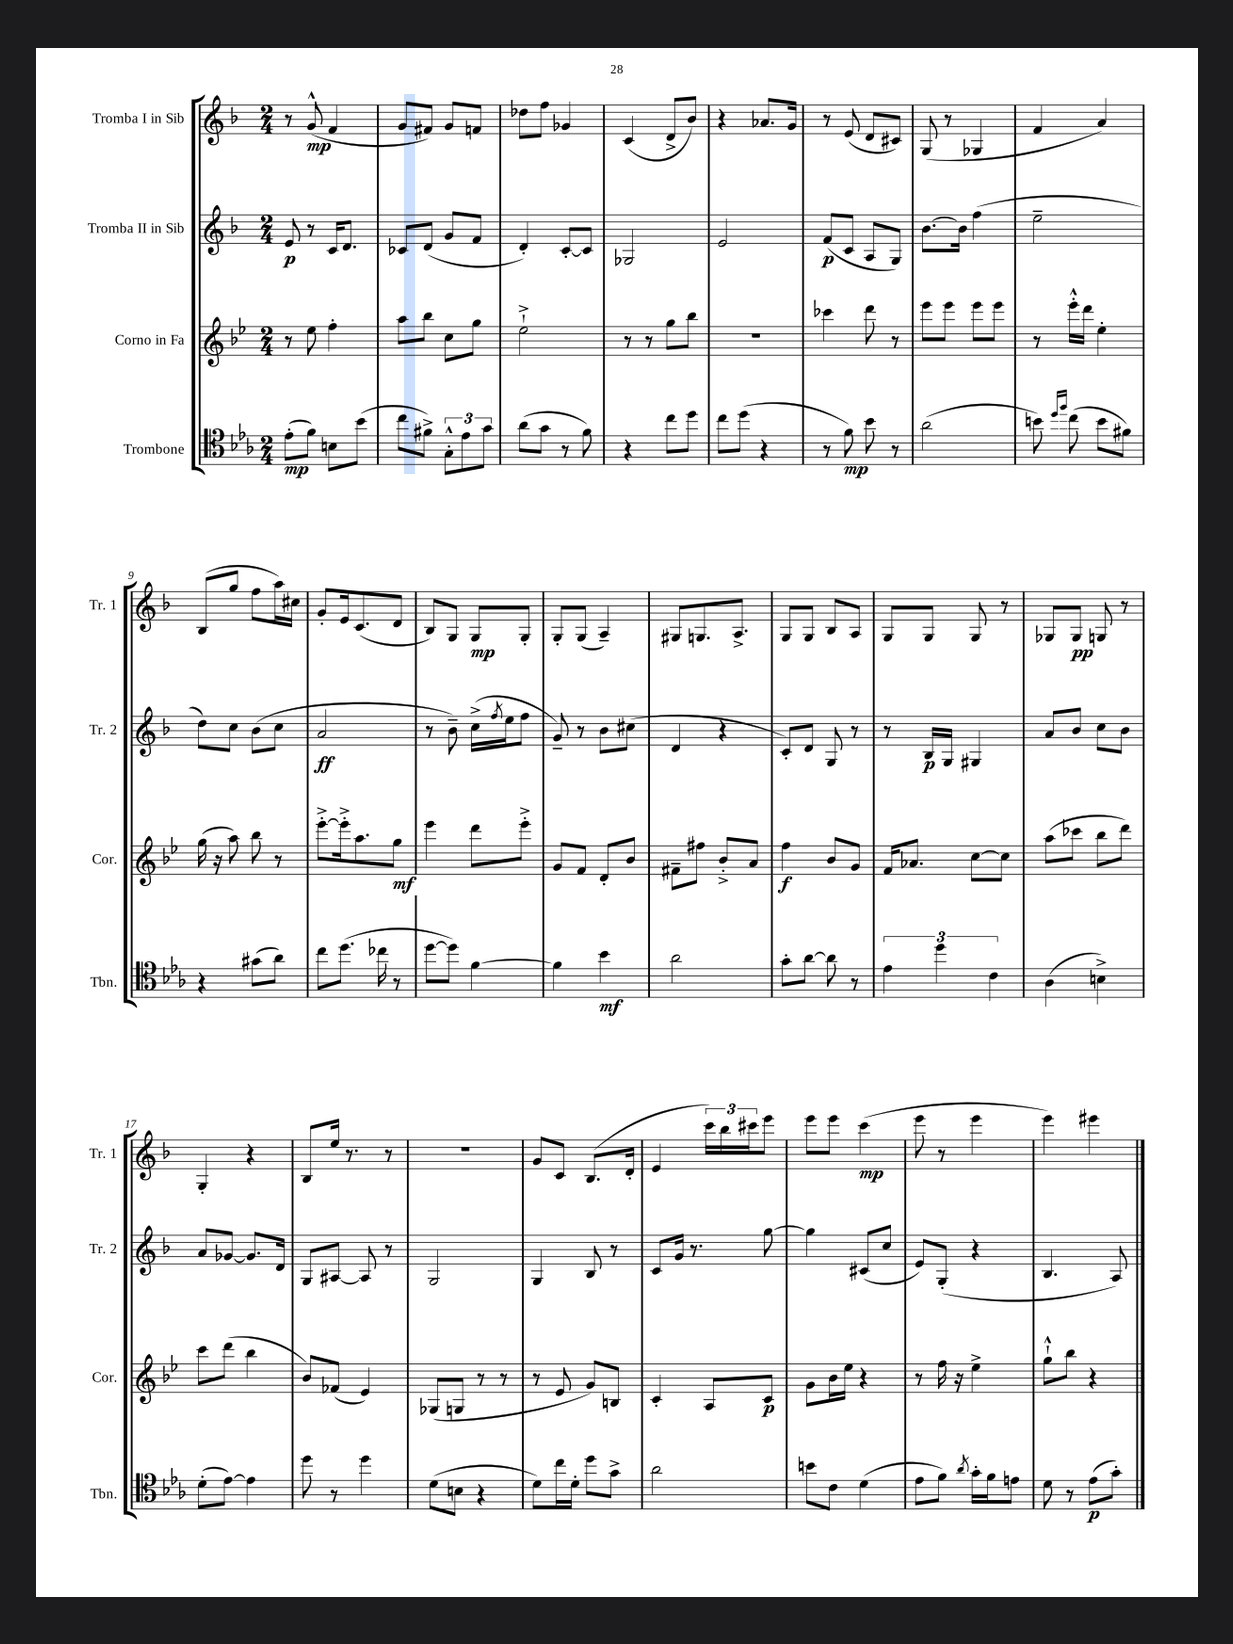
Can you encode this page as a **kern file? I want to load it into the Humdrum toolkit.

**kern	**kern	**kern	**kern
*staff4	*staff3	*staff2	*staff1
*clefC4	*clefG2	*clefG2	*clefG2
*k[b-e-a-]	*k[b-e-]	*k[b-]	*k[b-]
*M2/4	*M2/4	*M2/4	*M2/4
(8e-'	8r	8e	8r
8f)	8ee-	8r	(8g^^
8B	4ff'	16c	4f
.	.	8.d	.
(8b-	.	.	.
=	=	=	=
8cc	8aa	8c-	8g
8f#^)	8bb-	(8d	8f#)
12G'^^	8cc	8g	8g
12e-	.	.	.
.	8gg	8f	8f
12g	.	.	.
=	=	=	=
(8a-	2ee-`^	4d')	8dd-
8g	.	.	8ff
8r	.	[8c'	4g-
8f)	.	8c]	.
=	=	=	=
4r	8r	2G-	(4c
.	8r	.	.
8cc	8gg	.	8d^
8dd	8bb-	.	8b-)
=	=	=	=
8cc	2r	2e	4r
(8dd	.	.	.
4r	.	.	8.a-
.	.	.	16g
=	=	=	=
8r	4ccc-	(8f	8r
8f)	.	8c	(8e
8b-	8ddd	8A	8d
8r	8r	8G)	8c#)
=	=	=	=
(2a-	8eee-	[8.b-	(8G
.	8eee-	.	8r
.	.	16b-]	.
.	8eee-	(4ff	4G-
.	8eee-	.	.
=	=	=	=
8b)	8r	2ee~	4f
16qqdd	.	.	.
16qqff	.	.	.
(8cc	16eee-'^^	.	.
.	16ddd	.	.
8b	4ee-'	.	4a)
8f#)	.	.	.
=	=	=	=
4r	(16gg	8dd)	(8B-
.	16r	.	.
.	8aa)	8cc	8gg
(8g#	8bb-	(8b-	8ff
8a-)	8r	8cc	16aa)
.	.	.	16cc#
=	=	=	=
8cc	[8eee-'^	2a	8g'
(8.dd	16eee-'^]	.	16e
.	8.aa	.	(8.c
16cc-	.	.	.
8r	8gg	.	8d
=	=	=	=
[8dd	4eee-	8r	8B-)
8dd])	.	8b-~)	8G
[4f	8ddd	(16cc^	8G
.	.	8qff	.
.	.	16ee	.
.	8eee-'^	8ff	8G'
=	=	=	=
4f]	8g	8g~)	8G'
.	8f	8r	(8G
4b-	8d'	8b-	4A~)
.	8b-	(8cc#	.
=	=	=	=
2a-	8f#~	4d	8G#
.	8ff#	.	8.G
.	8b-'^	4r	.
.	.	.	8.A^
.	8a	.	.
=	=	=	=
8g'	4ff	8c')	8G
[8a-	.	8d	8G
8a-]	8b-	8G	8B-
8r	8g	8r	8A
=	=	=	=
6e-	16f	8r	8G
.	8.a-	.	.
.	.	16B-	8G
6dd	.	.	.
.	.	16G	.
.	[8cc	4G#	8G
6c	.	.	.
.	8cc]	.	8r
=	=	=	=
(4A-	(8aa	8a	8G-
.	8ccc-	8b-	8G-
4B^)	8bb-	8cc	8G
.	8ddd)	8b-	8r
=	=	=	=
(8d'	8ccc	8a	4G'
[8e-)	(8ddd	[8g-	.
4e-]	4bb-	8.g-]	4r
.	.	16d	.
=	=	=	=
8dd	8b-)	8G	8B-
8r	(8f-	[8A#	16ee
.	.	.	8.r
4dd	4e-)	8A#]	.
.	.	8r	8r
=	=	=	=
(8d	(8G-	2G	2r
8B	8G	.	.
4r	8r	.	.
.	8r	.	.
=	=	=	=
8d)	8r	4G	8g
16cc	8e-	.	8c
16d'	.	.	.
8dd	8g)	8B-	(8.B-
8g^	8B	8r	.
.	.	.	16d'
=	=	=	=
2a-	4c'	8c	4e
.	.	16g	.
.	.	8.r	.
.	8A	.	24ccc)
.	.	.	24bb-
.	.	.	24ccc#
.	8c	[8gg	8eee
=	=	=	=
8b	8g	4gg]	8eee
8c	16b-	.	8eee
.	16ee-	.	.
(4d	4r	(8c#	(4ccc
.	.	8cc	.
=	=	=	=
8e-	8r	8e)	8eee
8f)	16ff	(8G'	8r
.	16r	.	.
8qa-	.	.	.
16g'	4ee-^	4r	4eee
16f	.	.	.
8e	.	.	.
=	=	=	=
8d	8gg`^^	4.B-	4eee)
8r	8bb-	.	.
(8e-	4r	.	4eee#
8g')	.	8A)	.
==	==	==	==
*-	*-	*-	*-
